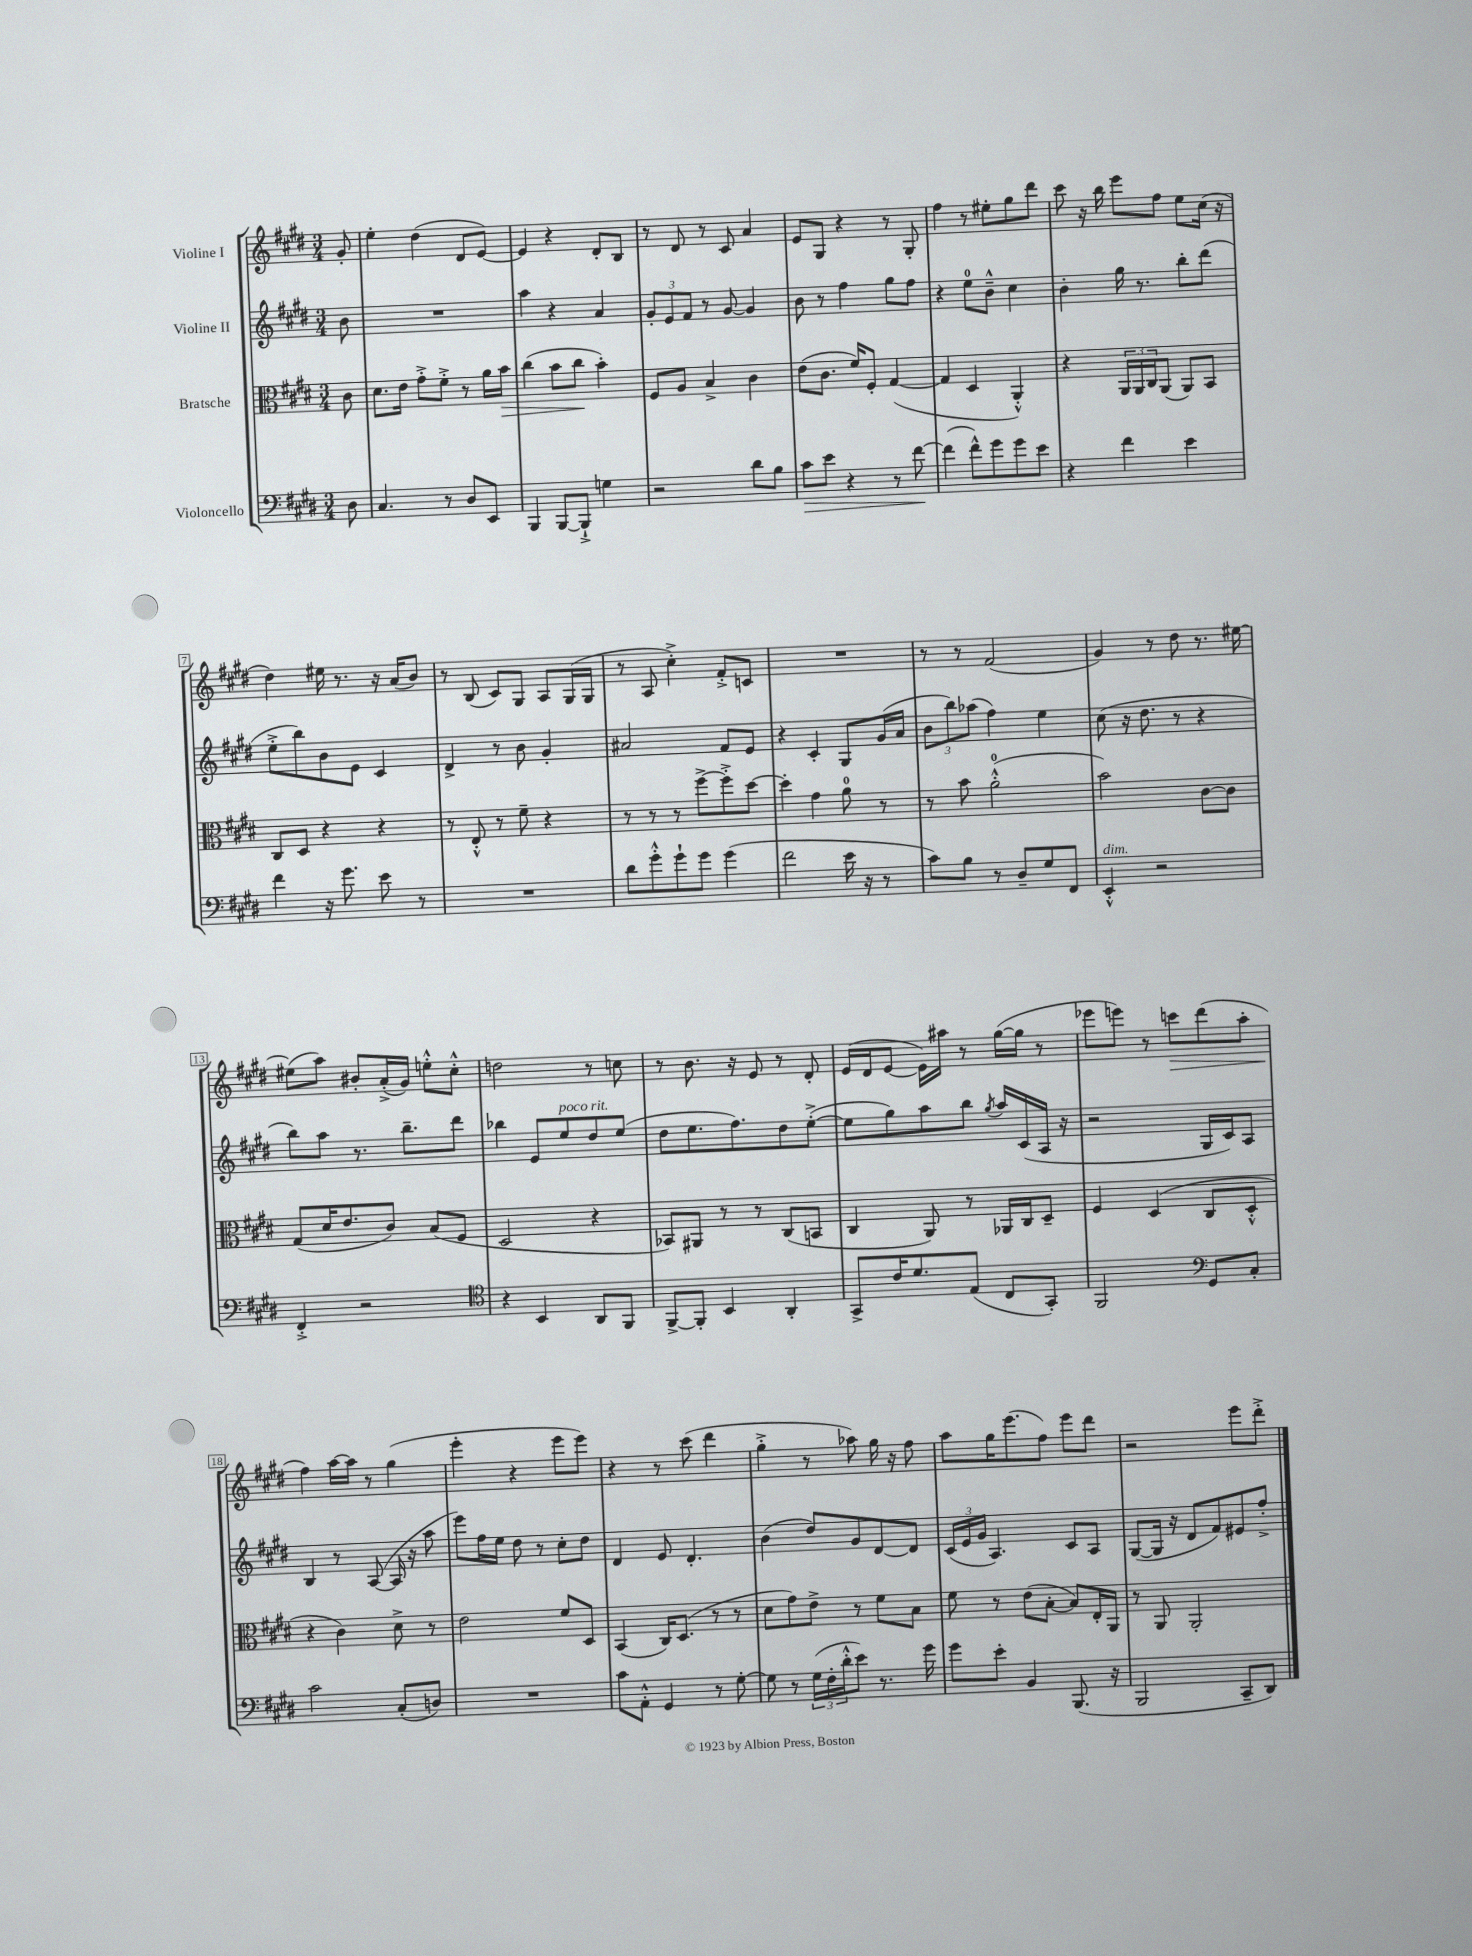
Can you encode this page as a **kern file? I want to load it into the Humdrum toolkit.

**kern	**dynam	**kern	**dynam	**kern	**kern	**dynam
*part4	*part4	*part3	*part3	*part2	*part1	*part1
*staff4	*staff4	*staff3	*staff3	*staff2	*staff1	*staff1
*I"Violoncello	*	*I"Bratsche	*	*I"Violine II	*I"Violine I	*
*clefF4	*	*clefC3	*	*clefG2	*clefG2	*
*k[f#c#g#d#]	*	*k[f#c#g#d#]	*	*k[f#c#g#d#]	*k[f#c#g#d#]	*
*M3/4	*	*M3/4	*	*M3/4	*M3/4	*
=	=	=	=	=	=	=
8D#\	.	8c#\	.	8b\	8g#'/	.
=1	=1	=1	=1	=1	=1	=1
4.C#/	.	8.d#\L	.	2.r	4ee'\	.
.	.	16e\Jk	.	.	.	.
.	.	8g#'^\L	.	.	(4dd#\	.
8r	.	8f#'^\J	.	.	.	.
8D#/L	.	8r	.	.	8d#/L	.
8EE/J	.	16a\LL	.	.	[8e/J)	.
!	!	!	!LO:HP:b	!	!	!
.	.	16b\JJ	>	.	.	.
=2	=2	=2	=2	=2	=2	=2
4BBB/	.	(4cc#\	.	4aa\	4e/]	.
[8BBB/L	.	8b\L	.	4r	4r	.
8BBB`^/J]	.	8cc#\J	.	.	.	.
4Gn\	.	4b'\)	]	4a/	8d#'/L	.
.	.	.	.	.	8B/J	.
=3	=3	=3	=3	=3	=3	=3
2r	.	8F#/L	.	12g#'/L	8r	.
.	.	.	.	12e/	.	.
.	.	8A/J	.	.	8d#/	.
.	.	.	.	12f#/J	.	.
.	.	4B^/	.	8r	8r	.
.	.	.	.	[8g#/	8c#/	.
8d#\L	.	4c#\	.	4g#/]	4a/	.
8B\J	.	.	.	.	.	.
=4	=4	=4	=4	=4	=4	=4
!	!LO:HP:b	!	!	!	!	!
8c#\L	>	(8e\L	.	8b\	8e/L	.
8e\J	.	8.c#\J	.	8r	8G#/J	.
4r	.	.	.	4ff#\	4r	.
.	.	16f#/KL)	.	.	.	.
.	.	8F#'/J	.	.	.	.
8r	.	([4G#/	.	8gg#\L	8r	.
[8f#\	.	.	.	8ff#\J	8G#'/	.
.	]	.	.	.	.	.
=5	=5	=5	=5	=5	=5	=5
(4f#\]	.	4G#/]	.	4r	4ff#\	.
8f#^^\L)	.	4D#/	.	8ee\L	8r	.
8g#\	.	.	.	8b~^^\J	8ee#X'\L	.
8g#\	.	4AA'^^/)	.	4cc#\	8gg#\	.
8e\J	.	.	.	.	8ddd#\J	.
=6	=6	=6	=6	=6	=6	=6
4r	.	4r	.	4b'\	8ccc#\	.
.	.	.	.	.	16r	.
.	.	.	.	.	16bb\	.
4f#\	.	24AA/LL	.	16gg#\	8eee\L	.
.	.	24AA/	.	.	.	.
.	.	.	.	8.r	.	.
.	.	24C#/J	.	.	.	.
.	.	(8AA/J	.	.	8ff#\J	.
4e\	.	8AA/L)	.	8bb'\L	8ee\L	.
.	.	8BB/J	.	(8ddd#\J	(16cc#\Jk	.
.	.	.	.	.	16r	.
!!LO:LB:g=z
=7	=7	=7	=7	=7	=7	=7
4f#\	.	8C#/L	.	8ee'^\L	4dd#\)	.
.	.	8D#/J	.	8bb\)	.	.
16r	.	4r	.	8b\	16ee#X\	.
8.g#\	.	.	.	.	8.r	.
.	.	.	.	8e\J	.	.
8e\	.	4r	.	4c#/	16r	.
.	.	.	.	.	(16a/KL	.
8r	.	.	.	.	8b/J)	.
=8	=8	=8	=8	=8	=8	=8
2.r	.	8r	.	4d#^/	8r	.
.	.	8E'^^/	.	.	(8B/	.
.	.	8r	.	8r	8c#/L)	.
.	.	8f#~\	.	8b\	8G#/J	.
.	.	4r	.	4g#'/	8A/L	.
.	.	.	.	.	(16G#/L	.
.	.	.	.	.	16G#/JJ	.
=9	=9	=9	=9	=9	=9	=9
8d#\L	.	8r	.	2a#X/	8r	.
8g#'^^\	.	8r	.	.	8A/	.
8g#`\	.	8r	.	.	4cc#'^\)	.
8g#\J	.	[8ff#^\L	.	.	.	.
(4g#\	.	8ff#'^\]	.	8f#/L	8f#'^/L	.
.	.	[8dd#\J	.	8e/J	8cn/J	.
=10	=10	=10	=10	=10	=10	=10
2f#\	.	4dd#'\]	.	4r	2.r	.
.	.	4g#\	.	4c#'/	.	.
16e\	.	8a\	.	8G#/L	.	.
16r	.	.	.	.	.	.
8r	.	8r	.	(16g#/L	.	.
.	.	.	.	16a/JJ	.	.
=11	=11	=11	=11	=11	=11	=11
8c#\L)	.	8r	.	12b\L	8r	.
.	.	.	.	12bb\)	.	.
8B\J	.	8b\	.	.	8r	.
.	.	.	.	(12aa-X\J	.	.
8r	.	(2a'^^\	.	4ff#\)	(2f#/	.
8D#~/L	.	.	.	.	.	.
8G#/	.	.	.	4ee\	.	.
8FF#/J	.	.	.	.	.	.
=12	=12	=12	=12	=12	=12	=12
!LO:TX:a:i:t=dim.	!	!	!	!	!	!
4EE'^^/	.	2b\)	.	(8cc#\	4g#/)	.
.	.	.	.	16r	.	.
.	.	.	.	8.dd#\	.	.
2r	.	.	.	.	8r	.
.	.	.	.	8r	8dd#\	.
.	.	[8c#\L	.	4r	8.r	.
.	.	8c#\J]	.	.	.	.
.	.	.	.	.	[16ee#X\	.
!!LO:LB:g=z
=13	=13	=13	=13	=13	=13	=13
4FF#'^/	.	(8G#/L	.	8bb\L)	(8ee#X\L]	.
.	.	16d#/K	.	8aa\J	8aa\J)	.
.	.	8.e/	.	.	.	.
2r	.	.	.	8.r	8b#X'/L	.
.	.	8c#/J)	.	.	(16a'^/L	.
.	.	.	.	8.bb~\L	16g#/JJ)	.
.	.	(8B/L	.	.	8een'^^\L	.
.	.	8F#/J	.	8ddd#\J	8cc#'^^\J	.
=14	=14	=14	=14	=14	=14	=14
*clefC4	*	*	*	*	*	*
4r	.	2D#/	.	4bb-X\	2ddn\	.
4BB/	.	.	.	8e/L	.	.
!	!	!	!	!LO:TX:a:i:t=poco rit.	!	!
.	.	.	.	8ee/	.	.
8AA/L	.	4r	.	8dd#/	8r	.
8FF#/J	.	.	.	(8ee/J	8ccn\	.
=15	=15	=15	=15	=15	=15	=15
[8FF#^/L	.	8BB-X/L)	.	8dd#\L	8r	.
8FF#'/J]	.	8AA#X/J	.	8.ee\	8.b\	.
4BB/	.	8r	.	.	.	.
.	.	.	.	8.ff#\)	16r	.
.	.	8r	.	.	8e/	.
4AA'/	.	(8C#/L	.	8dd#\	8r	.
.	.	8BBn/J	.	([8ee'^\J	8d#'/	.
=16	=16	=16	=16	=16	=16	=16
8GG#^/L	.	4C#/	.	8ee\L]	(16e/LL	.
.	.	.	.	.	16d#/J	.
16c#/K	.	.	.	8gg#\)	[8e/J	.
8.d#/	.	.	.	.	.	.
.	.	8AA/)	.	8aa\	16e\LL])	.
.	.	.	.	.	16aa#X\JJ	.
(8E/J	.	8r	.	8bb\J	8r	.
.	.	.	.	8qgg#/	.	.
8C#/L	.	16AA-X/LL	.	16aa/LL	([16gg#\LL	.
.	.	16C#/J	.	(16c#/	16gg#\JJ]	.
8GG#'/J)	.	8D#~/J	.	16A/JJ	8r	.
.	.	.	.	16r	.	.
=17	=17	=17	=17	=17	=17	=17
2FF#/	.	4F#/	.	2r	8eee-X\L	.
.	.	.	.	.	8eeen\J)	.
.	.	(4D#/	.	.	8r	.
!	!	!	!	!	!	!LO:HP:b
.	.	.	.	.	8cccn\L	>
*clefF4	*	*	*	*	*	*
8GG#/L	.	8C#/L	.	16G#/LL	(8ddd#\	.
.	.	.	.	16c#/J)	.	.
8C#'/J	.	8D#'^^/J	.	8A/J	8aa'\J	.
!!LO:LB:g=z
=18	=18	=18	=18	=18	=18	=18
2c#\	.	4r	.	4B/	4ff#\)	.
.	.	4c#\)	.	8r	[16aa\LL	]
.	.	.	.	.	16aa\JJ]	.
.	.	.	.	([8A/	8r	.
(8C#'/L	.	8d#^\	.	16A/]	(4gg#\	.
.	.	.	.	16r	.	.
8Dn/J)	.	8r	.	8aa\	.	.
=19	=19	=19	=19	=19	=19	=19
2.r	.	2e\	.	8eee\L)	4eee'\	.
.	.	.	.	16ff#\L	.	.
.	.	.	.	16ee\JJ	.	.
.	.	.	.	8dd#\	4r	.
.	.	.	.	8r	.	.
.	.	8f#/L	.	8cc#'\L	8eee\L	.
.	.	8D#/J	.	8dd#\J	8eee\J)	.
=20	=20	=20	=20	=20	=20	=20
8c#\L	.	(4BB/	.	4d#/	4r	.
8AA'^^\J	.	.	.	.	.	.
4GG#/	.	16C#/KL)	.	8e/	8r	.
.	.	(8.D#/J	.	.	.	.
.	.	.	.	4.d#'/	(8ccc#\	.
8r	.	8r	.	.	4ddd#\	.
[8G#'\	.	8r	.	.	.	.
=21	=21	=21	=21	=21	=21	=21
8G#\]	.	8d#\L	.	(4b\	4gg#'^\	.
8r	.	8g#\)	.	.	.	.
(24G#\LL	.	8e^\J	.	8dd#/L)	8r	.
24F#'\	.	.	.	.	.	.
24d#'^^\J	.	.	.	.	.	.
8e\J)	.	8r	.	8g#/	8aa-X\)	.
8.r	.	8f#\L	.	[8d#/	16gg#\	.
.	.	.	.	.	16r	.
.	.	8B\J	.	8d#/J]	8ff#\	.
16g#\	.	.	.	.	.	.
=22	=22	=22	=22	=22	=22	=22
8g#\L	.	8f#\	.	(24c#/LL	8aa\L	.
.	.	.	.	24e/	.	.
.	.	.	.	24g#/JJ	.	.
8e'\J	.	8r	.	4.A/)	16gg#\K	.
.	.	.	.	.	(8.eee\	.
4BB/	.	(8e\L	.	.	.	.
.	.	[8B'\J	.	.	8ff#\J)	.
(8.BBB/	.	8B/L])	.	8c#/L	8eee\L	.
.	.	16E'/L	.	8A/J	8ddd#\J	.
16r	.	16AA/JJ	.	.	.	.
=23	=23	=23	=23	=23	=23	=23
2BBB/	.	8r	.	([8G#/L	2r	.
.	.	8AA/	.	16G#/Jk]	.	.
.	.	.	.	16r	.	.
.	.	2AA'/	.	8d#/L	.	.
.	.	.	.	8f#/)	.	.
8CC#~/L	.	.	.	8e#X/	8eee\L	.
8DD#/J)	.	.	.	8ff#'^/J	8ddd#'^\J	.
==	==	==	==	==	==	==
*-	*-	*-	*-	*-	*-	*-
